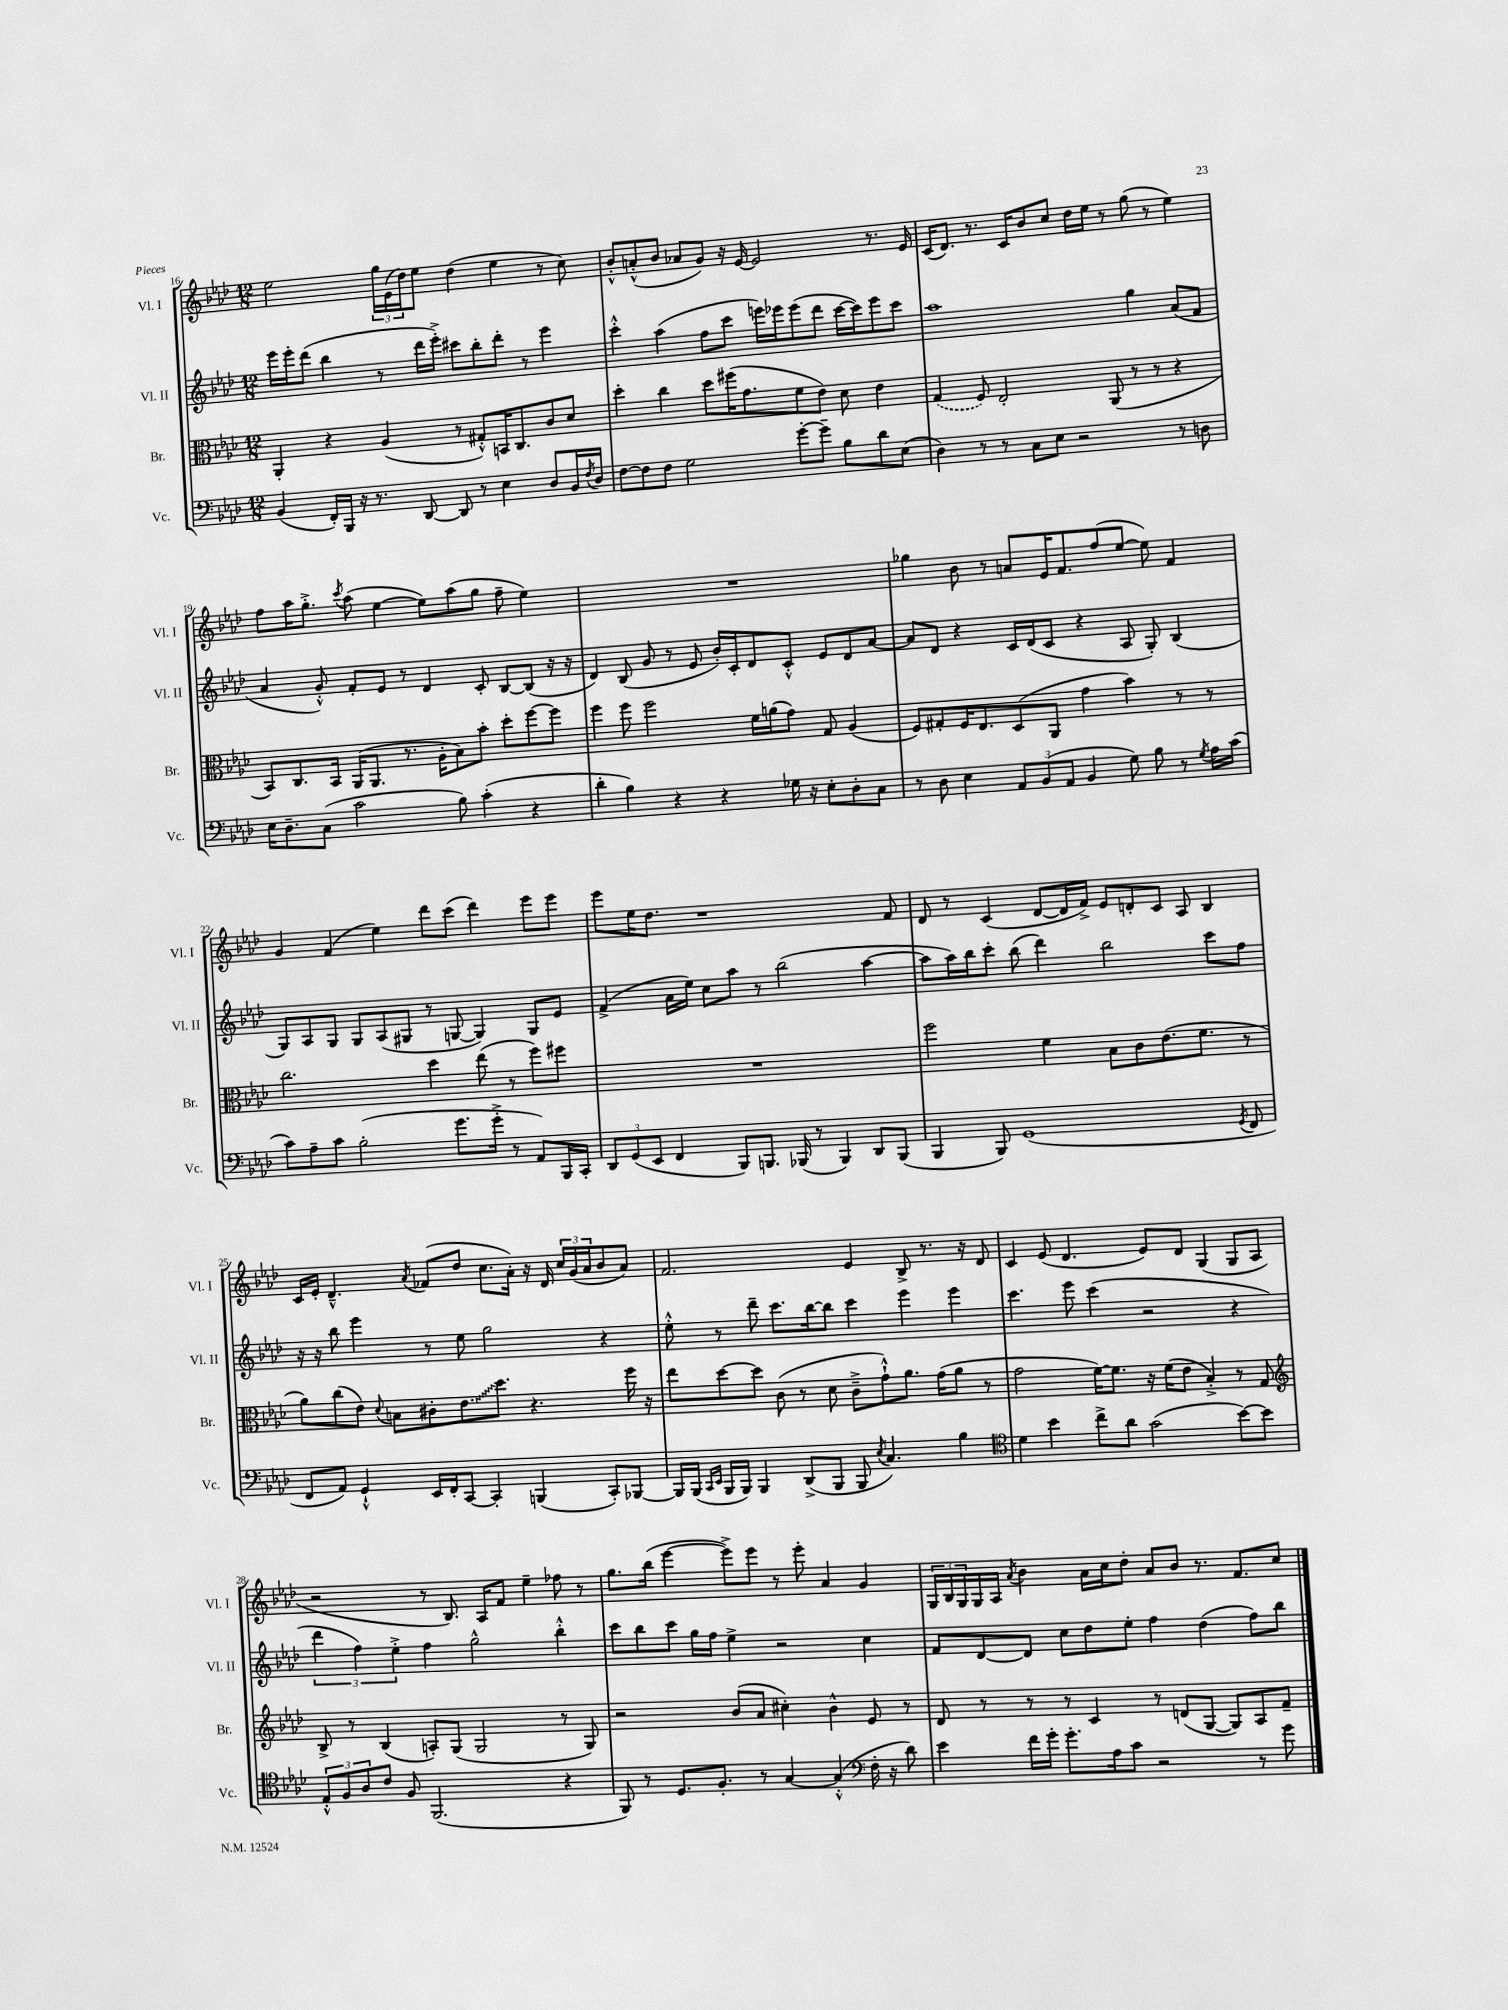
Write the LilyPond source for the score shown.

<<
\new StaffGroup <<
\new Staff = "s0" \with { instrumentName = "Vl. I" shortInstrumentName = "Vl. I" } {
    \clef treble \key aes \major \numericTimeSignature \time 12/8
    ees''2 \tuplet 3/2 { g''16 ees'16( des''16) } ees''8 des''4( ees''4 r8 c''8) |
    bes'8-.-^ a'8-.-^( bes'8 aes'8 g'8) r16 ees'16~ ees'2 r8. ees'16 |
    c'16( des'8.) r8. c'16 bes'8 c''8 des''16 ees''16 r8 g''8( r8 ees''4) |
    f''8 aes''16 g''8.-.-> \acciaccatura { c'''8 } aes''8( ees''4~ ees''8) aes''8( g''8 f''8-- ees''4) |
    R1. |
    ges''4 bes'8 r8 a'8 ees'16 f'8. f''8( ees''8~ ees''8) f'4 |
    g'4 f'4( ees''4) des'''8 c'''8( des'''4) ees'''8 ees'''8 |
    ees'''8 ees''16 des''8. r1 f'8 |
    des'8 r8 c'4( des'8~ des'16 f'16->) ees'8 d'8-. c'8 aes8 bes4 |
    c'16 ees'16-. des'4.---^ \acciaccatura { aes'8 } fes'8( des''8 c''8. aes'16-.) r16 des'16 \tuplet 3/2 { c''16 g'16( aes'16 } bes'8 aes'8) |
    f'2. ees'4 bes8-> r8. r16 des'8 |
    c'4 ees'8( des'4. ees'8) des'8 g4( g8 aes8 |
    r2 r8 bes8.) aes16 f'8 ees''4-- fes''8 r8 |
    g''8. bes''16( ees'''4~ ees'''8->) ees'''8 r8 ees'''8-. aes'4 g'4 |
    \tuplet 3/2 { g16 bes16 g16 } g16 aes16 \acciaccatura { aes'8 } bes'4 aes'16 c''16 des''8-. aes'8 bes'8 r8. f'8. c''8 \bar "|." |
}
\new Staff = "s1" \with { instrumentName = "Vl. II" shortInstrumentName = "Vl. II" } {
    \clef treble \key aes \major \numericTimeSignature \time 12/8
    ees'''16 ees'''16-. des'''8( bes''4 r8 des'''16 ees'''16-.->) cis'''8 bes''8-. des'''8-. r8 ees'''4 |
    c'''4-.-^ aes''4( f''8 c'''8 e'''16) ees'''16 ees'''8( des'''8 c'''16~ c'''16) ees'''8 c'''8 |
    aes''1 g''4 aes'8( f'8 |
    aes'4 g'8-.-^) f'8-. ees'8 r8 des'4 c'8-. bes8~ bes8( r16 r16 |
    des'4) bes8( g'8 r8 ees'8 bes'16-.) c'16-. des'8 c'8-.-^ ees'8 des'8 aes'8~ |
    aes'8 des'8 r4 c'16 des'16( c'8 r4 aes8 g8-.) bes4( |
    g8) aes8 g8 g8 aes8( gis8 r8 g8~ g4) g8 ees'8 |
    f'4->( aes'16 ees''16) c''8 aes''8 r8 bes''2( aes''4~ |
    aes''8 aes''16) bes''16 c'''8-. bes''8( des'''4) bes''2 c'''8 f''8 |
    r16 r16 bes''8 ees'''4 r8 ees''8 g''2 r4 |
    ees''8-.-^ r8 des'''8-- c'''8. bes''16~ bes''8 c'''4 ees'''4 ees'''4 |
    c'''4. ees'''8 c'''4( r2 r4 |
    \tuplet 3/2 { des'''4 f''4) ees''4-.-> } f''4 g''2-^ bes''4-.-^ |
    c'''8 bes''8 c'''8 g''16 f''16 ees''4-> r2 c''4 |
    f'8 des'8~ des'8 c''8 des''8 ees''8-. f''4 des''4( f''8) bes''8 \bar "|." |
}
\new Staff = "s2" \with { instrumentName = "Br." shortInstrumentName = "Br." } {
    \clef alto \key aes \major \numericTimeSignature \time 12/8
    aes,4-. r4 aes4( r8 gis8-.-^) b,16 c8. c'8 des'8 |
    des''4-. c''4 des''8 fis''16( g'8. f'8 ees'8) des'8 ees'4 |
    \once \slurDashed g4( f8) ees2-. aes,8( r8 r8 r4 |
    bes,8) c8. bes,16 aes,16( aes,8. r8. aes16-. bes8) bes'8-. des''8-. f''8~ f''8 |
    f''4 f''8 f''2 f'16 a'16( g'8) g8 aes4( |
    f8) gis8-. f16 ees8. des8( aes,8 g'4 bes'4) r8 r8 |
    c''2. des''4 ees''8( r8 f''8) fis''8 |
    R1. |
    f''2 f'4 bes8 c'8 ees'8.( f'8. r8 |
    aes'8) c''8( ees'8) \appoggiatura { des'8 } b8 cis'8-. \once \override Glissando.style = #'zigzag ees'8.\glissando des''8. r4. f''16 r16 |
    ees''8 des''8~ des''8 c'8( r8 des'8 c'8---> g'8-!-^) aes'8. g'16( aes'8 r8 |
    g'2 f'16~) f'8. r16 f'16( ees'8 bes4-.->) r8 g8 |
    \clef treble bes8-> r8 bes4( a8-.) g8( g2 r8 g8) |
    r2 bes'8( aes'8 cis''4-.) bes'4-^ ees'8 r8 |
    des'8 r8 r8 r8 c'4 r8 d'8( g8~ g8) aes8 f'8-- \bar "|." |
}
\new Staff = "s3" \with { instrumentName = "Vc." shortInstrumentName = "Vc." } {
    \clef bass \key aes \major \numericTimeSignature \time 12/8
    bes,4( f,16-.) bes,,16 r16 r8. des,8~ des,8 r8 ees4 des8 bes,16 \acciaccatura { f8 } des16 |
    f8~ f8 f8 g2 g'8~-. g'8-- bes8 des'8 ees8( |
    des4) r8 r8 c8 ees8 r2 r8 d8 |
    ees16 des8.-- c8( c'2 bes8) c'4-.( r4 |
    des'4-. bes4) r4 r4 ges16 r16 ees8-. des8-. c8 |
    r8 des8 ees4 \tuplet 3/2 { aes,8 bes,8( aes,8 } bes,4 g8) bes8 r8 \acciaccatura { g8 } aes16 c'16( |
    c'8) aes8-- c'8 bes2-.( g'8. g'16-.-> r8 aes,8) bes,,16 c,16-. |
    \tuplet 3/2 { des,8 g,8( ees,8 } f,4 bes,,8) b,,8. bes,,16( r8 bes,,4) des,8 bes,,8( |
    bes,,4 bes,,8) g,1( \acciaccatura { g,8 } f,8 |
    f,8 aes,8) g,4-!-^ ees,16 f,16-. c,8~ c,4-. b,,4( c,8-.) bes,,8~ |
    bes,,16 bes,,16( \grace { c,16 ees,16 } bes,,16 bes,,16) bes,,4 des,8->( bes,,8 bes,,8 \acciaccatura { ees8 } c4.) bes4 |
    \clef tenor des'4 bes'4 c''8-> aes'8 g'2( bes'8~) bes'8 |
    \tuplet 3/2 { ees8-.-^ f8 aes8 } c'8 f8 f,2.( r4 |
    f,8) r8 des8. f8.-. r8 g4~ g4-.-^( \clef bass f16-. r16 des'8) |
    ees'4 f'16 g'16-. g'8.-. aes16 c'8 r2 r8 g'8 \bar "|." |
}
>>
>>
\layout { \context { \Score currentBarNumber = #16 } }
